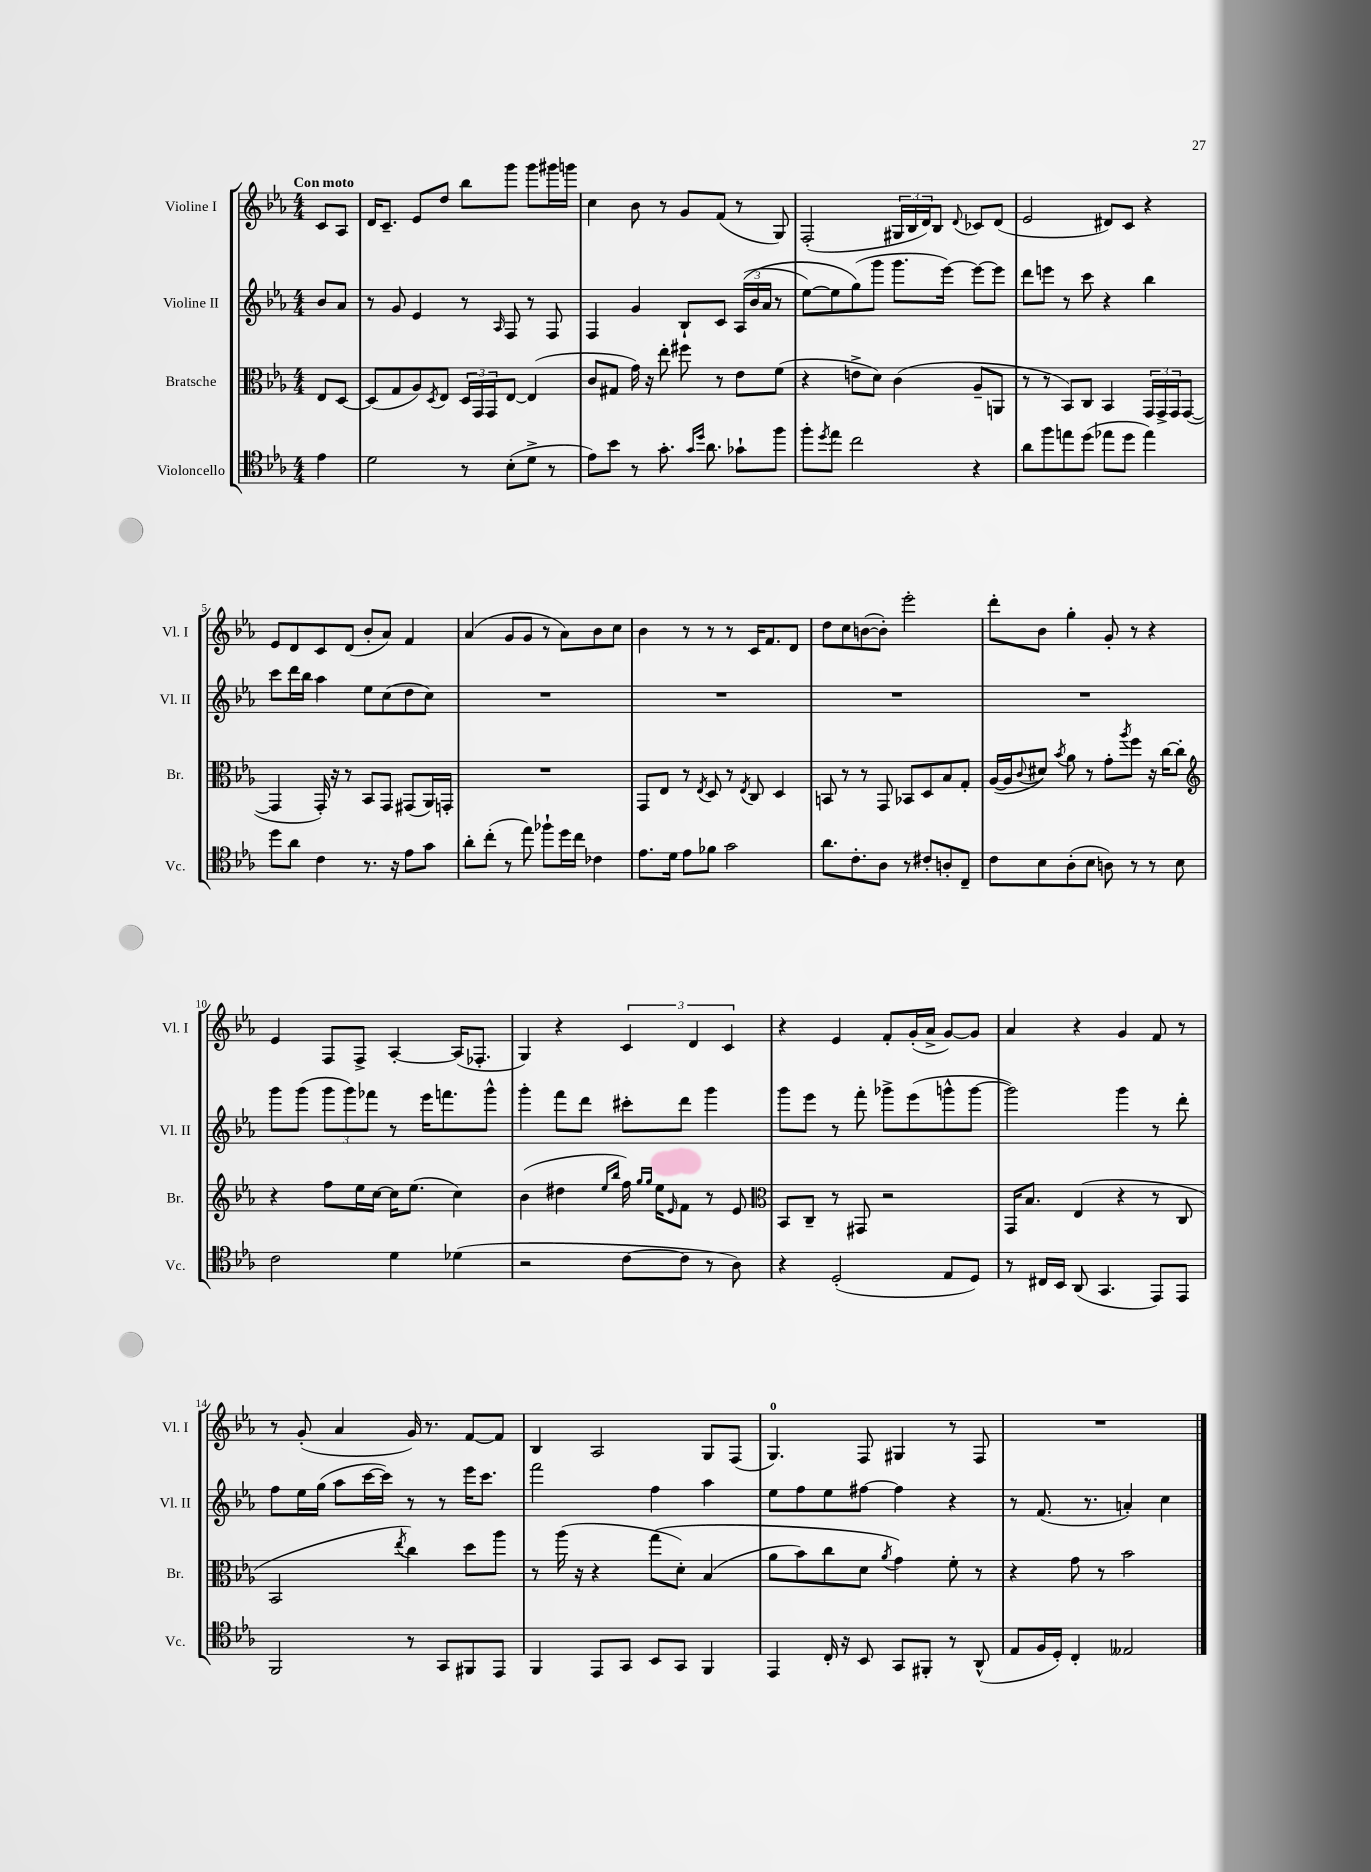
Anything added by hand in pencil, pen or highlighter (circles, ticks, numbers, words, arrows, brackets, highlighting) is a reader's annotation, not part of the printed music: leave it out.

**kern	**kern	**kern	**kern
*staff4	*staff3	*staff2	*staff1
*clefC4	*clefC3	*clefG2	*clefG2
*k[b-e-a-]	*k[b-e-a-]	*k[b-e-a-]	*k[b-e-a-]
*M4/4	*M4/4	*M4/4	*M4/4
4e-	8E-	8b-	8c
.	[8D	8a-	8A-
=	=	=	=
2d	(8D]	8r	16d
.	.	.	8.c~
.	8G	8g	.
.	8A-)	4e-	8e-
.	8qD	.	.
.	8E-	.	8dd
8r	24D	8r	8bb-
.	24GG	.	.
.	24GG	.	.
.	.	16qqA-	.
(8B-'	[8E-	8F	8ggg
8d^	(4E-]	8r	8ggg
8r	.	8F	16ggg#
.	.	.	16ggg
=	=	=	=
8e-)	8c	4F	4cc
8b-	8G#	.	.
8r	16g)	4g	8b-
.	16r	.	.
8.g'	8ee-'	.	8r
.	8ff#	8B-`	8g
16qqg	.	.	.
16qqdd	.	.	.
8.a-	.	.	.
.	8r	8c	(8f
8g-`	8e-	&((24A-	8r
.	.	24b-	.
.	.	24a-	.
8ff	(8f	8r	8G)
=	=	=	=
8ff'	4r	[8ee-)	(2F'
8qdd	.	.	.
8ee-	.	8ee-]	.
2cc	8e^	(8gg&)	.
.	8d)	8ggg	.
.	(4c	8.ggg	24G#
.	.	.	24B-
.	.	.	24d)
.	.	.	8B-
.	.	[16eee-)	.
.	.	.	8qqd
4r	8A-~	8eee-_	8c-
.	8AA	8eee-]	(8d
=	=	=	=
8a-	8r	8ddd	2e-
8ff	8r	8eee	.
8ee	8BB-)	8r	.
(8dd	8C	8ccc	.
8ee-	4BB-	4r	8d#)
8dd	.	.	8c
4ee-)	24GG	4bb-	4r
.	24GG^	.	.
.	24GG	.	.
.	([8GG	.	.
=	=	=	=
8dd	4GG]	8ccc	8e-
8a-	.	16ddd	8d
.	.	16bb-	.
4c	16GG')	4aa-	8c
.	16r	.	.
.	8r	.	(8d
8.r	8BB-	8ee-	8b-'
.	8GG	(8cc	8a-)
16r	.	.	.
8e-	(8GG#	8dd	4f
8g	16AA-)	8cc)	.
.	16GG'	.	.
=	=	=	=
8a-'	1r	1r	(4a-
(8cc'	.	.	.
8r	.	.	8g
8ee-)	.	.	8g
8ff-`	.	.	8r
16dd	.	.	8a-)
16cc	.	.	.
4c-	.	.	8b-
.	.	.	8cc
=	=	=	=
8.e-	8GG	1r	4b-
.	8E-	.	.
16d	.	.	.
8e-	8r	.	8r
.	8qE-	.	.
8f-	8D	.	8r
2g	8r	.	8r
.	8qE-	.	.
.	8C	.	16c
.	.	.	8.f
.	4D	.	.
.	.	.	8d
=	=	=	=
8.a-	8BB	1r	8dd
.	8r	.	8cc
8.c'	.	.	.
.	8r	.	([8b
8A-	8GG	.	8b'])
8r	8BB-	.	2eee-'
8c#'	8D	.	.
8A'	8B-	.	.
8C~	8G'	.	.
=	=	=	=
8c	([16A-	1r	8ddd'
.	16A-]	.	.
.	8qqc	.	.
8B-	8d#)	.	8b-
.	8qb-	.	.
(8A-'	8a-	.	4gg'
8B-	8r	.	.
8A)	8g'	.	8g'
.	8qaa-	.	.
8r	8ff	.	8r
8r	16r	.	4r
.	[16cc	.	.
8B-	8cc']	.	.
=	=	=	=
*	*clefG2	*	*
2c	4r	8ggg	4e-
.	.	(8ggg	.
.	8ff	12ggg	8F
.	.	12ggg)	.
.	16ee-	.	8F^
.	.	12fff-	.
.	[16cc	.	.
4d	16cc]	8r	[4A-'
.	(8.ee-	.	.
.	.	16eee-	.
.	.	8.fff	.
(4d-	4cc)	.	(16A-]
.	.	.	8.F-'
.	.	8ggg^^	.
=	=	=	=
2r	(4b-	4ggg'	4G)
.	4dd#	8fff	4r
.	.	8ddd	.
.	16qqee-	.	.
.	16qqbb-	.	.
[8c	16ff)	8ccc#'	6c
.	16qqgg	.	.
.	16qqgg	.	.
.	16ee-	.	.
.	16qqe-	.	.
8c]	8f	8ddd	.
.	.	.	6d
8r	8r	4ggg	.
.	.	.	6c
8A-)	8e-	.	.
=	=	=	=
*	*clefC3	*	*
4r	8BB-	8ggg	4r
.	8C~	8eee-	.
(2D'	8r	8r	4e-
.	8GG#	8fff'	.
.	2r	8ggg-^	8f'
.	.	(8eee-	(16g'
.	.	.	16a-^
8E-	.	8ggg^^	[8g)
8D)	.	[8ggg	8g]
=	=	=	=
8r	16GG	2ggg])	4a-
.	8.B-	.	.
16C#	.	.	.
16BB-	.	.	.
(8AA-	(4E-	.	4r
4.GG	.	.	.
.	4r	4ggg	4g
8EE-)	8r	8r	8f
8EE-	8C	8ddd'	8r
=	=	=	=
2FF	2BB-	8ff	8r
.	.	16ee-	(8g'
.	.	(16gg	.
.	.	8aa-	4a-
.	.	[16ccc	.
.	.	16ccc])	.
.	8qee-	.	.
8r	4cc)	8r	16g)
.	.	.	8.r
8GG	.	8r	.
8FF#	8dd	16eee-	[8f
.	.	8.ccc	.
8EE-	8aa-	.	8f]
=	=	=	=
4FF	8r	2fff	4B-
.	(16aa-	.	.
.	16r	.	.
8EE-	4r	.	2A-
8GG	.	.	.
8BB-	&(8gg	4ff	.
8GG	8d')	.	.
4FF	(4B-	4aa-	8G
.	.	.	(8F
=	=	=	=
4EE-	8a-	8ee-	4.G)
.	8b-)	8ff	.
16C'	8cc	8ee-	.
16r	.	.	.
8BB-	8d	[8ff#	8F
.	8qa-	.	.
8GG	4g&)	4ff#]	4G#
8FF#'	.	.	.
8r	8f'	4r	8r
(8AA-^^	8r	.	8F
=	=	=	=
8E-	4r	8r	1r
16F	.	(8.f	.
16D')	.	.	.
4C'	8g	.	.
.	.	8.r	.
.	8r	.	.
2E--	2b-	4a')	.
.	.	4cc	.
==	==	==	==
*-	*-	*-	*-
